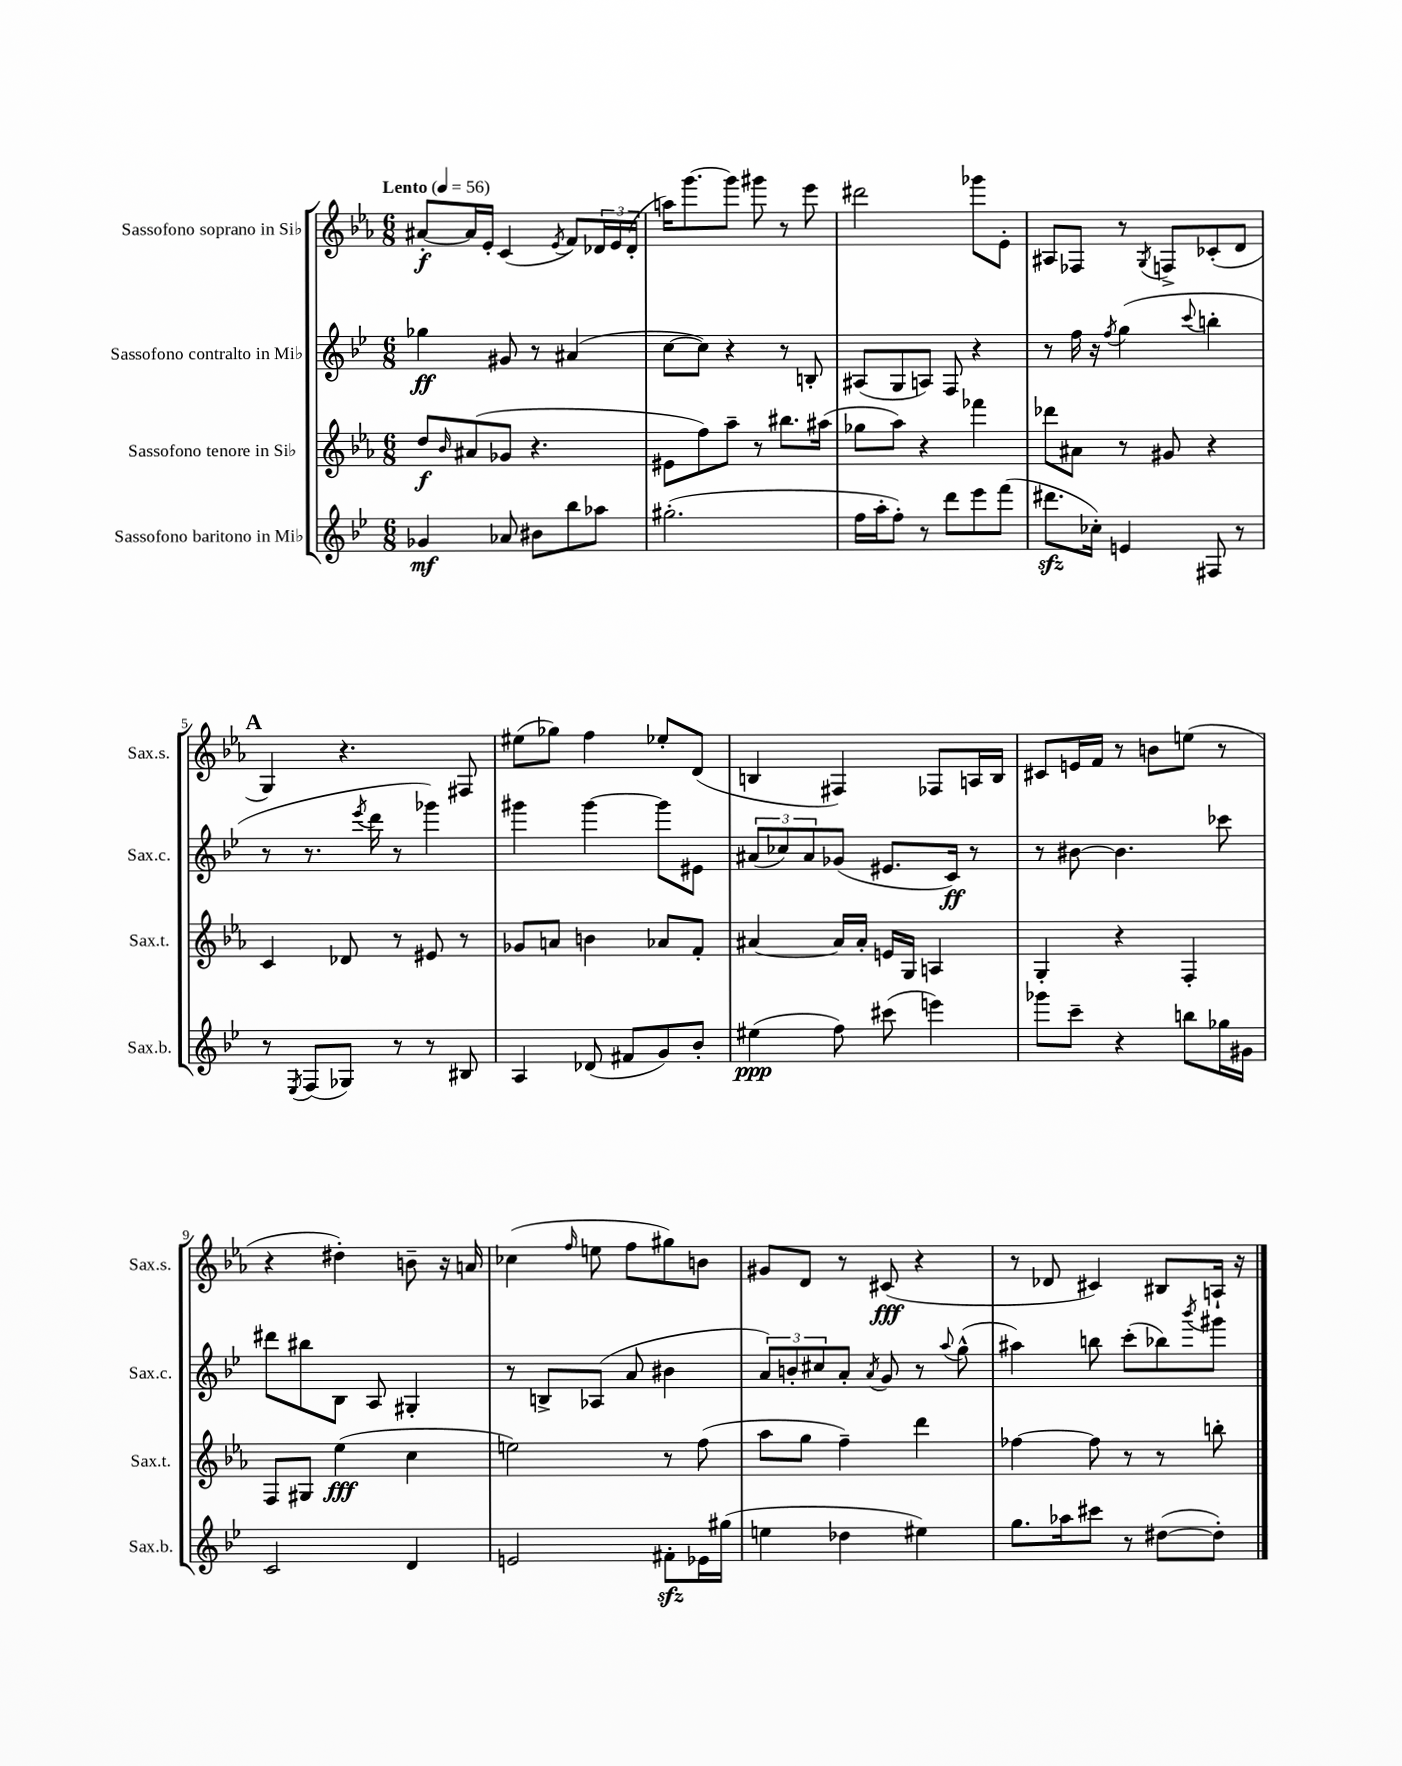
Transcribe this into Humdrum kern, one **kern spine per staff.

**kern	**kern	**kern	**kern
*staff4	*staff3	*staff2	*staff1
*clefG2	*clefG2	*clefG2	*clefG2
*k[b-e-]	*k[b-e-a-]	*k[b-e-]	*k[b-e-a-]
*M6/8	*M6/8	*M6/8	*M6/8
*MM56	*MM56	*MM56	*MM56
4g-	8dd	4gg-	[8a#'
.	16qqb-	.	.
.	(8a#	.	16a#]
.	.	.	16e-'
8a-	8g-	8g#	(4c
8b#	4.r	8r	.
.	.	.	8qe-
8bb-	.	(4a#	8f)
8aa-	.	.	24d-
.	.	.	24e-
.	.	.	(24d-'
=	=	=	=
(2.gg#'	8e#	[8cc	16aa)
.	.	.	[8.ggg
.	8ff)	8cc])	.
.	8aa-~	4r	8ggg]
.	8r	.	8ggg#
.	8.bb#	8r	8r
.	.	8B'	8eee-
.	(16aa#	.	.
=	=	=	=
16ff	8gg-	(8A#	2ddd#
16aa'	.	.	.
8ff')	8aa-)	8G	.
8r	4r	8A)	.
8ddd	.	8F	.
8eee-	4fff-	4r	8ggg-
(8fff	.	.	8e-'
=	=	=	=
8.ddd#	8ddd-	8r	8A#
.	8a#	16ff	8F-
16cc-')	.	16r	.
.	.	8qff	.
4e	8r	(4gg	8r
.	.	.	8qG
.	8g#	.	8F^
.	.	8qqccc	.
8F#	4r	4bb'	(8c-'
8r	.	.	8d
=	=	=	=
8r	4c	8r	4G)
8qE-	.	.	.
(8F	.	8.r	.
8G-)	8d-	.	4.r
.	.	8qeee-	.
.	.	16ddd	.
8r	8r	8r	.
8r	8e#	4ggg-)	.
8B#	8r	.	8F#
=	=	=	=
4A	8g-	4ggg#	(8ee#
.	8a	.	8gg-)
(8d-	4b	[4ggg#	4ff
8f#	.	.	.
8g)	8a-	8ggg#]	8ee-'
8b-'	8f'	8e#	(8d
=	=	=	=
(4ee#	[4a#	(12a#	4B
.	.	12cc-)	.
.	.	12a#	.
8ff)	16a#]	(8g-	4F#)
.	16a#'	.	.
(8ccc#	16e	8.e#	.
.	16G	.	.
4eee)	4A	.	8F-
.	.	16c)	.
.	.	8r	16A
.	.	.	16B
=	=	=	=
8ggg-	4G'	8r	8c#
8ccc~	.	[8b#	16e
.	.	.	16f
4r	4r	4.b#]	8r
.	.	.	8b
8bb	4F'	.	(8ee
16gg-	.	8ccc-	8r
16g#	.	.	.
=	=	=	=
2c	8F	8ddd#	4r
.	8G#	8bb#	.
.	(4ee-	8B-	4dd#')
.	.	8A	.
4d	4cc	4G#'	8b~
.	.	.	16r
.	.	.	16a
=	=	=	=
2e	2ee)	8r	(4cc-
.	.	8B^	.
.	.	.	16qqff
.	.	(8A-	8ee
.	.	8a	8ff
8f#'	8r	4b#	8gg#)
16e-	(8ff	.	8b
(16gg#	.	.	.
=	=	=	=
4ee	8aa-	12a)	8g#
.	.	12b'	.
.	8gg	.	8d
.	.	12cc#	.
4dd-	4ff~)	8a'	8r
.	.	8qa	.
.	.	8g	(8c#
4ee#)	4ddd	8r	4r
.	.	8qqaa	.
.	.	(8gg^^	.
=	=	=	=
8.gg	[4ff-	4aa#)	8r
.	.	.	8d-
16aa-	.	.	.
8ccc#	8ff-]	8bb	4c#)
8r	8r	(8ccc'	.
([8dd#	8r	8bb-)	8B#
.	.	8qbbb-	.
8dd#'])	8bb'	8ggg#	16A`
.	.	.	16r
==	==	==	==
*-	*-	*-	*-
